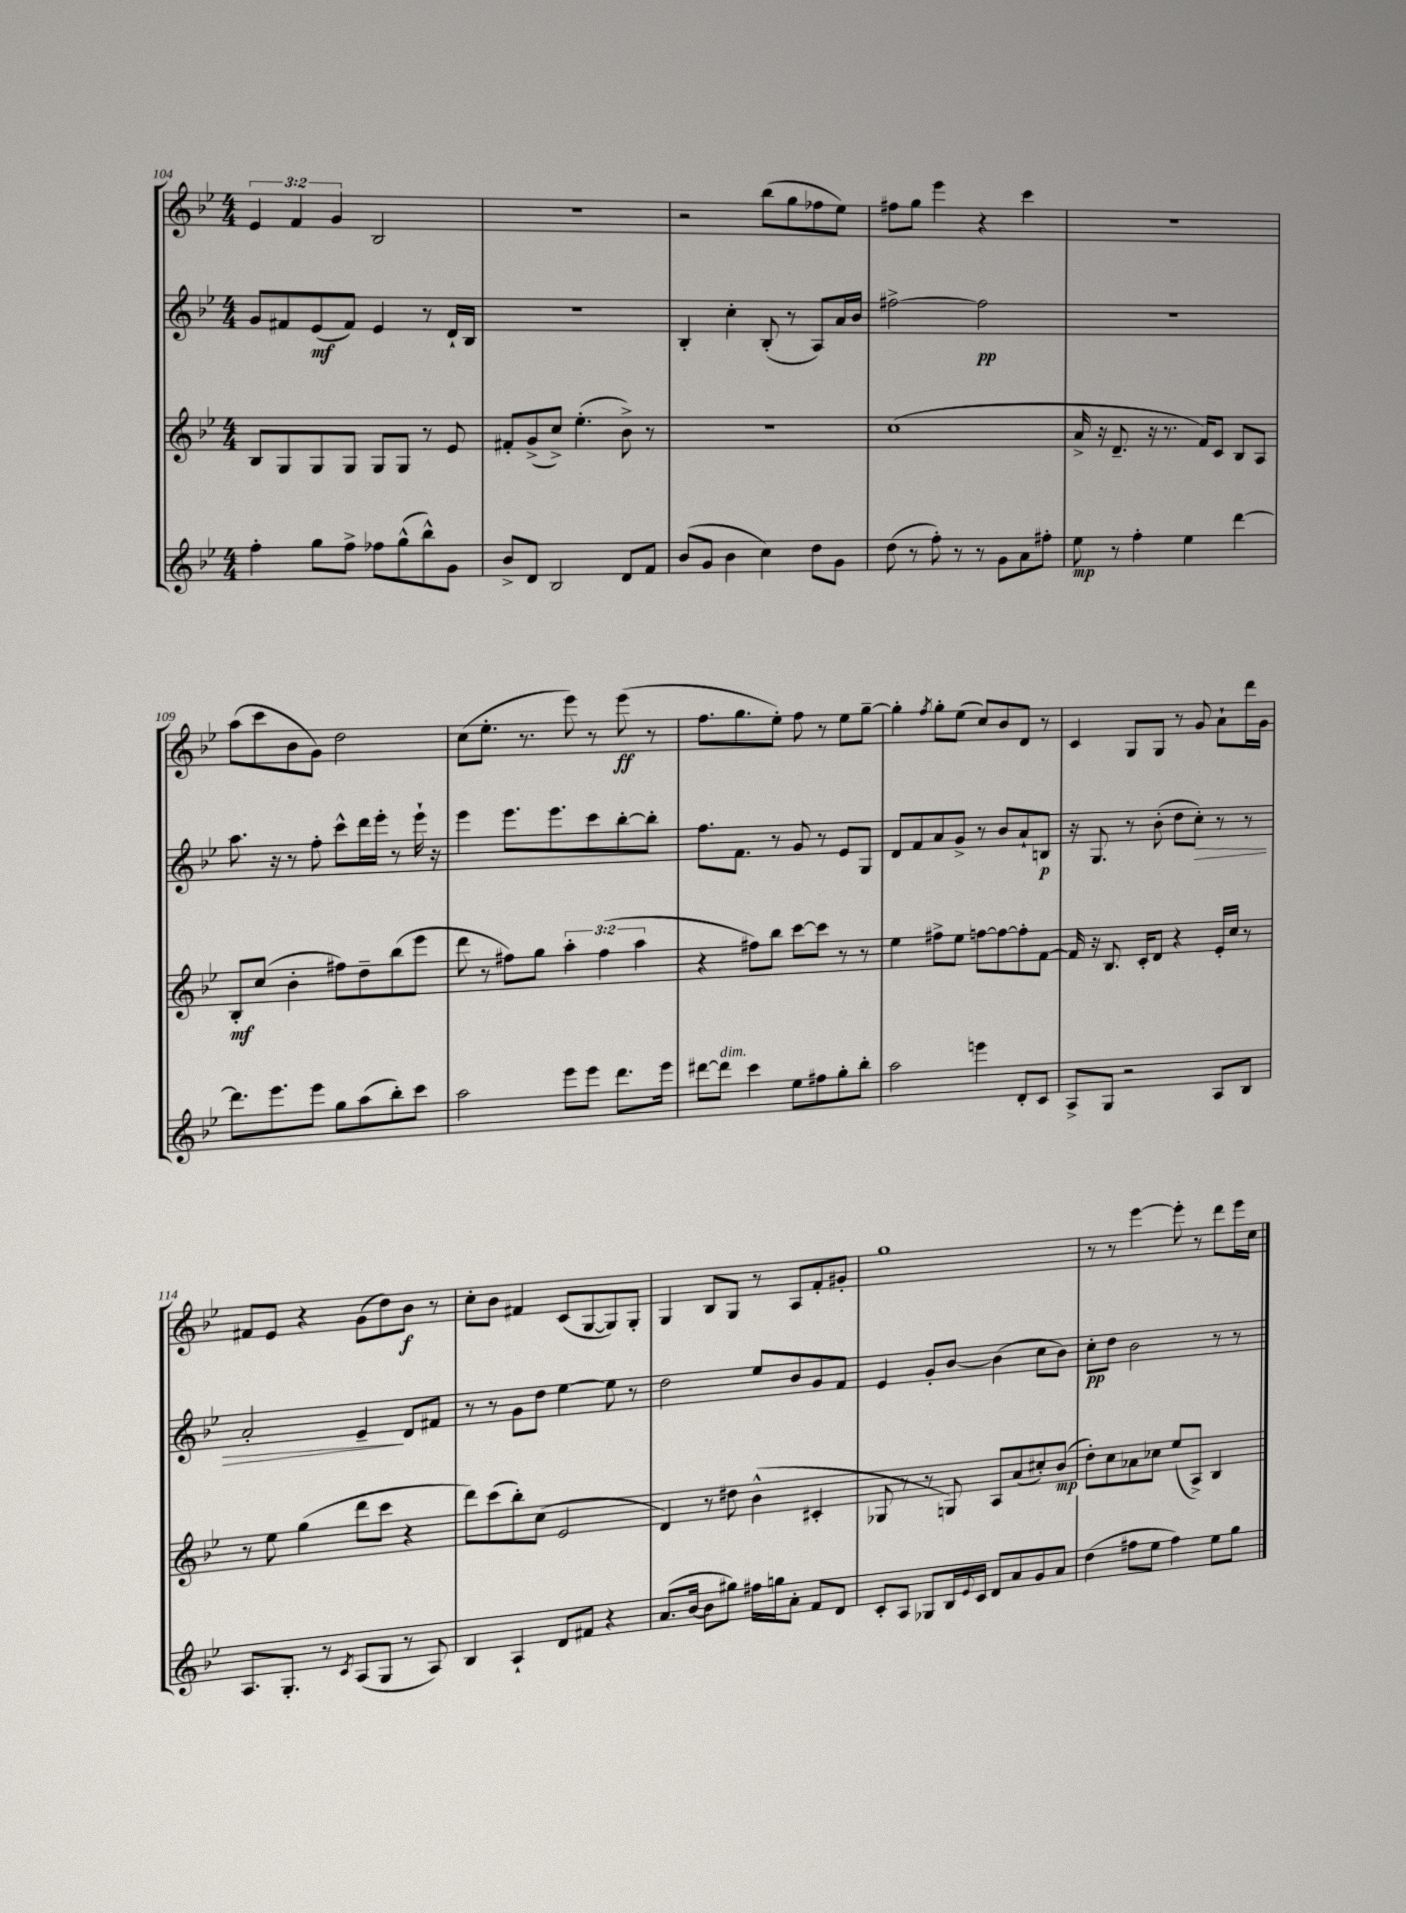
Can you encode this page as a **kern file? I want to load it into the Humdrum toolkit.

**kern	**dynam	**kern	**dynam	**kern	**dynam	**kern	**dynam
*part4	*part4	*part3	*part3	*part2	*part2	*part1	*part1
*staff4	*staff4	*staff3	*staff3	*staff2	*staff2	*staff1	*staff1
*clefG2	*	*clefG2	*	*clefG2	*	*clefG2	*
*k[b-e-]	*	*k[b-e-]	*	*k[b-e-]	*	*k[b-e-]	*
*M4/4	*	*M4/4	*	*M4/4	*	*M4/4	*
=104	=104	=104	=104	=104	=104	=104	=104
4ff'\	.	8B-/L	.	8g/L	.	6e-/	.
.	.	8G/	.	8f#X/	.	.	.
.	.	.	.	.	.	6f/	.
8gg\L	.	8G/	.	(8e-/	mf	.	.
.	.	.	.	.	.	6g/	.
8ff^\J	.	8G/J	.	8f#/J)	.	.	.
8ff-X\L	.	8G/L	.	4e-/	.	2B-/	.
(8gg^^\	.	8G/J	.	.	.	.	.
8bb-^^\)	.	8r	.	8r	.	.	.
8g\J	.	8e-/	.	16d`/LL	.	.	.
.	.	.	.	16B-/JJ	.	.	.
=105	=105	=105	=105	=105	=105	=105	=105
8b-^/L	.	8f#X'/L	.	1r	.	1r	.
8d/J	.	(8g^/	.	.	.	.	.
2B-/	.	8cc^/J)	.	.	.	.	.
.	.	(4.ee-'\	.	.	.	.	.
8d/L	.	8b-^\)	.	.	.	.	.
8f/J	.	8r	.	.	.	.	.
=106	=106	=106	=106	=106	=106	=106	=106
(8b-/L	.	1r	.	4B-'/	.	2r	.
8g/J	.	.	.	.	.	.	.
4b-\	.	.	.	4cc'\	.	.	.
4cc\)	.	.	.	(8B-'/	.	(8bb-\L	.
.	.	.	.	8r	.	8gg\	.
8dd\L	.	.	.	8A/L)	.	8ff-X\	.
8g\J	.	.	.	16a/L	.	8ee-\J)	.
.	.	.	.	16b-/JJ	.	.	.
=107	=107	=107	=107	=107	=107	=107	=107
(8dd\	.	(1cc	.	[2ff#X^\	.	8ff#X\L	.
8r	.	.	.	.	.	8gg\J	.
8ff'\)	.	.	.	.	.	4eee-\	.
8r	.	.	.	.	.	.	.
8r	.	.	.	2ff#\]	pp	4r	.
8g\L	.	.	.	.	.	.	.
8a\	.	.	.	.	.	4ccc\	.
8ff#X'\J	.	.	.	.	.	.	.
=108	=108	=108	=108	=108	=108	=108	=108
8ee-\	mp	16a^/	.	1r	.	1r	.
.	.	16r	.	.	.	.	.
8r	.	8.d~/	.	.	.	.	.
4ff'\	.	.	.	.	.	.	.
.	.	16r	.	.	.	.	.
.	.	8.r	.	.	.	.	.
4ee-\	.	.	.	.	.	.	.
.	.	16f/KL)	.	.	.	.	.
.	.	8c/J	.	.	.	.	.
[4ddd\	.	8B-/L	.	.	.	.	.
.	.	8A/J	.	.	.	.	.
!!LO:LB:g=z
=109	=109	=109	=109	=109	=109	=109	=109
8.ddd\L]	.	8B-'/L	mf	8.aa\	.	(8aa\L	.
.	.	(8cc/J	.	.	.	8ccc\	.
8.eee-\	.	.	.	16r	.	.	.
.	.	4b-'\	.	8r	.	8b-\	.
8eee-\J	.	.	.	8ff'\	.	8g\J)	.
8gg\L	.	8ff#X\L)	.	8ccc^^\L	.	2dd\	.
(8aa\	.	8dd~\	.	16ddd\L	.	.	.
.	.	.	.	16eee-'\JJ	.	.	.
8bb-'\)	.	(8bb-\	.	8r	.	.	.
8ccc\J	.	8eee-\J	.	16eee-`\	.	.	.
.	.	.	.	16r	.	.	.
=110	=110	=110	=110	=110	=110	=110	=110
2aa\	.	8ddd\	.	4eee-\	.	(8cc\L	.
.	.	8r	.	.	.	8.ee-'\J	.
.	.	8ff#X\L)	.	8.eee-\L	.	.	.
.	.	.	.	.	.	8.r	.
.	.	8gg\J	.	.	.	.	.
.	.	.	.	8.eee-\	.	.	.
8eee-\L	.	6aa'\	.	.	.	8eee-\)	.
8eee-\J	.	.	.	8ccc\	.	8r	.
.	.	(6ff#\	.	.	.	.	.
8.ddd\L	.	.	.	[8bb-'\	.	(8eee-\	ff
.	.	6aa\	.	.	.	.	.
.	.	.	.	8bb-'\J]	.	8r	.
16eee-\Jk	.	.	.	.	.	.	.
=111	=111	=111	=111	=111	=111	=111	=111
[8ddd#X\L	.	4r	.	8.ff\L	.	8.ff\L	.
!LO:TX:a:i:t=dim.	!	!	!	!	!	!	!
8ddd#\J]	.	.	.	.	.	.	.
.	.	.	.	8.f\J	.	8.gg\	.
4ccc\	.	8ff#X\L)	.	.	.	.	.
.	.	8bb-\J	.	8r	.	8ee-'\J)	.
8ee-\L	.	[8ccc\L	.	8g/	.	8ff\	.
8ff#X\	.	8ccc\J]	.	8r	.	8r	.
8gg'\	.	8r	.	8e-/L	.	8ee-\L	.
8bb-'\J	.	8r	.	8G/J	.	[8gg~\J	.
=112	=112	=112	=112	=112	=112	=112	=112
2aa\	.	4ee-\	.	8d/L	.	4gg'\]	.
.	.	.	.	8f/	.	.	.
.	.	.	.	.	.	8qff/	.
.	.	8ff#X^\L	.	8a/	.	8gg'\L	.
.	.	8ee-\J	.	8g^/J	.	(8ee-\J	.
4eeen\	.	[8ffn\L	.	8r	.	8cc/L)	.
.	.	8ff\_	.	8b-/L	.	8b-/	.
8d'/L	.	8ff'\]	.	8a`/	.	8d/J	.
8c/J	.	[8f\J	.	8Bn/J	p	8r	.
=113	=113	=113	=113	=113	=113	=113	=113
8A^/L	.	16f/]	.	16r	.	4c/	.
.	.	16r	.	8.G/	.	.	.
8G/J	.	8.B-/	.	.	.	.	.
2r	.	.	.	8r	.	8G/L	.
.	.	16c'/KL	.	.	.	.	.
.	.	8d/J	.	(8b-'\	.	8G/J	.
.	.	4r	.	8dd\L	.	8r	.
!	!	!	!	!	!LO:HP:b	!	!
.	.	.	.	8cc'\J)	>	8g/	.
8A/L	.	16e-'/LL	.	8r	.	8a`\L	.
.	.	16cc/JJ	.	.	.	.	.
8B-/J	.	8r	.	8r	.	16ddd\L	.
.	.	.	.	.	.	16g\JJ	.
!!LO:LB:g=z
=114	=114	=114	=114	=114	=114	=114	=114
8.A/L	.	8r	.	2a'/	.	8f#X/L	.
.	.	8ee-\	.	.	.	8e-/J	.
8.G'/J	.	.	.	.	.	.	.
.	.	(4gg\	.	.	.	4r	.
8r	.	.	.	.	.	.	.
8qc/	.	.	.	.	.	.	.
(8A/L	.	8ddd\L	.	4e-~/	.	(8g\L	.
8G/J	.	8ccc\J	.	.	.	8dd\)	.
8r	.	4r	.	8d/L	]	8b-\J	f
8A/)	.	.	.	8f#X/J	.	8r	.
=115	=115	=115	=115	=115	=115	=115	=115
4B-/	.	8ddd\L)	.	8r	.	8cc'\L	.
.	.	(8ccc\	.	8r	.	8b-\J	.
4A`/	.	8bb-'\)	.	8g\L	.	4f#X/	.
.	.	(8cc\J	.	8dd\J	.	.	.
8d/L	.	2e-/	.	[4ee-\	.	(8c/L	.
8f#X/J	.	.	.	.	.	[8G/	.
4r	.	.	.	8ee-\]	.	8G/])	.
.	.	.	.	8r	.	8G'/J	.
=116	=116	=116	=116	=116	=116	=116	=116
(8.a/L	.	4d/)	.	2dd\	.	4G/	.
[16b-/Jk	.	.	.	.	.	.	.
8b-\L]	.	8r	.	.	.	8B-/L	.
8gg#X\J)	.	8dd#X\	.	.	.	8G/J	.
16ff#X\LL	.	(4b-^^\	.	8ee-/L	.	8r	.
16ggn\J	.	.	.	.	.	.	.
8a'\J	.	.	.	8b-/	.	8A/L	.
8f/L	.	4c#X'/	.	8g/	.	8f'/	.
8d/J	.	.	.	8f/J	.	8g#X'/J	.
=117	=117	=117	=117	=117	=117	=117	=117
8c'/L	.	8G-X/	.	4e-/	.	1gg	.
8A/J	.	8r	.	.	.	.	.
8G-X/L	.	8r	.	8g'/L	.	.	.
16B-/L	.	8Gn/)	.	[8b-/J	.	.	.
8qqe-/	.	.	.	.	.	.	.
16c/JJ	.	.	.	.	.	.	.
8d/L	.	8A/L	.	(4b-\]	.	.	.
8a/	.	(8a/	.	.	.	.	.
8g/	.	8cc#X'/)	.	8cc\L	.	.	.
8a/J	.	(8b-/J	mp	8b-\J)	.	.	.
=118	=118	=118	=118	=118	=118	=118	=118
(4dd\	.	8dd'\L)	.	8cc'\L	pp	8r	.
.	.	8cc\	.	8dd\J	.	8r	.
8ff#X\L	.	8a-X\	.	2b-\	.	[4eee-\	.
8ee-\J	.	8cc-X\J	.	.	.	.	.
4ff#\)	.	(8ee-/L	.	.	.	8eee-'\]	.
.	.	8A^/J)	.	.	.	8r	.
8ee-\L	.	4B-/	.	8r	.	8ddd\L	.
8gg\J	.	.	.	8r	.	16eee-\L	.
.	.	.	.	.	.	16cc\JJ	.
==	==	==	==	==	==	==	==
*-	*-	*-	*-	*-	*-	*-	*-
